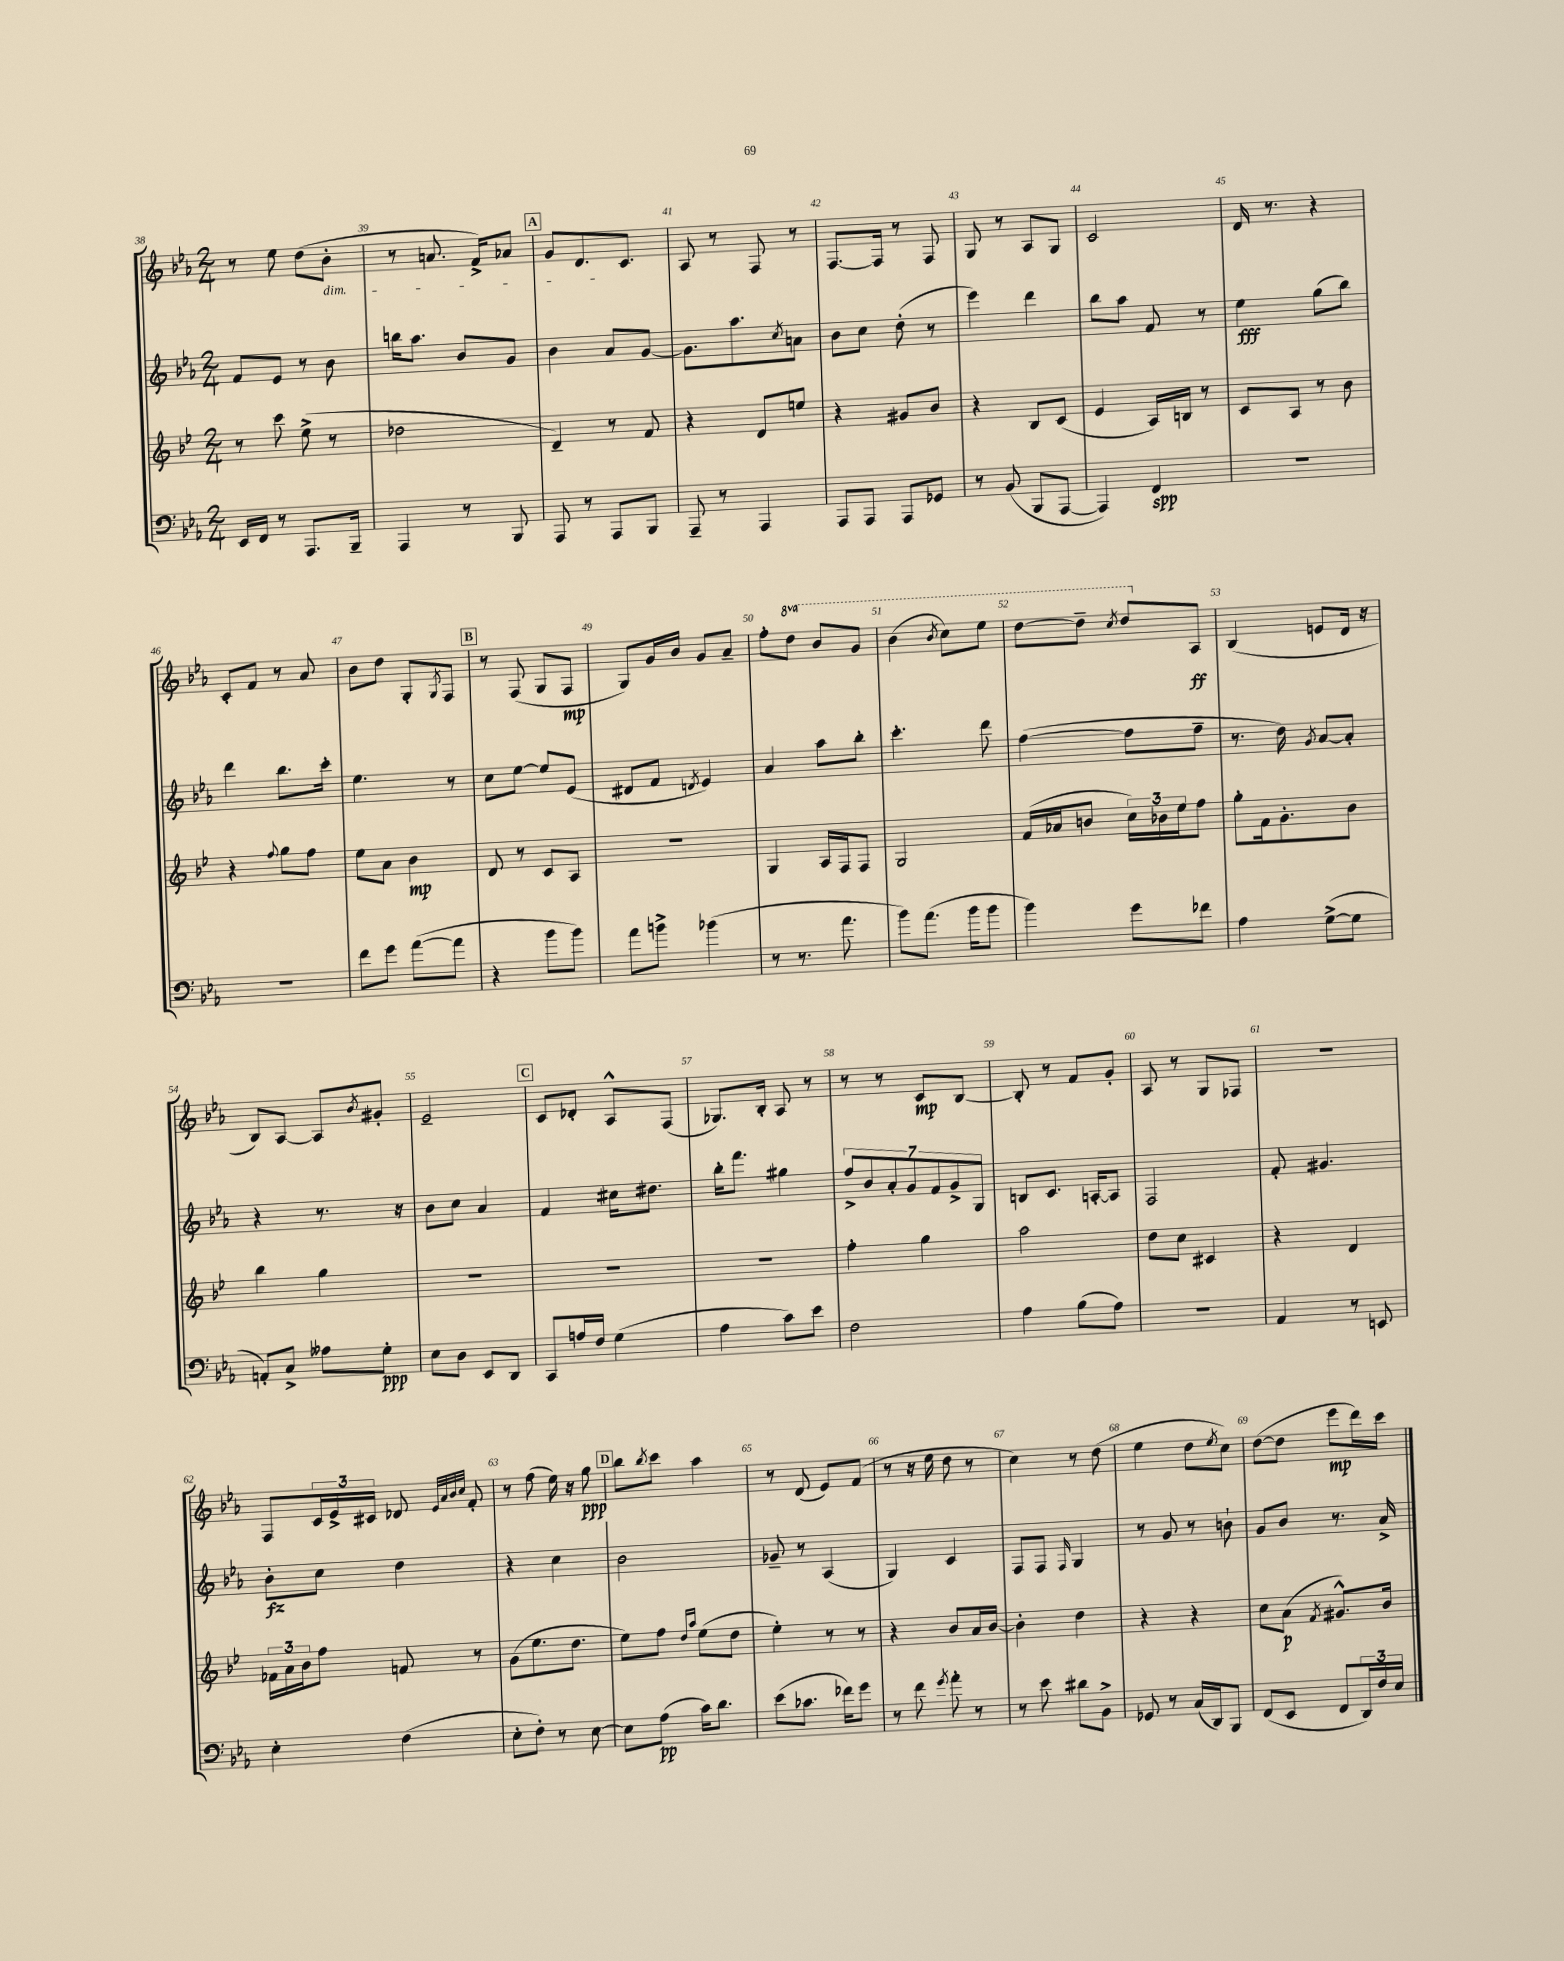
<<
\new StaffGroup <<
\new Staff = "s0" {
    \clef treble \key ees \major \numericTimeSignature \time 2/4 \set Staff.ottavationMarkups = #ottavation-simple-ordinals
    r8 ees''8 d''8( bes'8-.\dim |
    r8 a'8. f'16->) aes'8 |
    \mark \markup { \box "A" } g'8 d'8.\! c'8. |
    aes8 r8 f8 r8 |
    f8.~ f16 r8 f8 |
    g8 r8 aes8 g8 |
    c'2 |
    d'16 r8. r4 |
    c'8-. f'8 r8 aes'8 |
    bes'8 d''8 g8-. \acciaccatura { g8 } f8 |
    \mark \markup { \box "B" } r8 f8( g8 f8\mp |
    g8) g'16 bes'16 g'8 aes'8-- |
    f''8-. \ottava #1 d'''8 bes''8 g''8 |
    bes''4( \acciaccatura { bes''8 } c'''8) ees'''8 |
    d'''8~ d'''8-- \acciaccatura { c'''8 } d'''8 \ottava #0 aes8\ff |
    bes4( e'8 d'16 r16 |
    bes8) aes8~ aes8 \acciaccatura { bes'8 } gis'8-. |
    ees'2-- |
    \mark \markup { \box "C" } c'8 des'8-. aes8-^ f8( |
    ges8.) bes16-. aes8 r8 |
    r8 r8 c'8\mp bes8~ |
    bes8-. r8 f'8 g'8-. |
    aes8 r8 g8 fes8 |
    R2 |
    f8 \tuplet 3/2 { c'16 ees'16-> cis'16 } des'8 \grace { ees'32 aes'32 bes'32 c''32 } f'8-. |
    r8 f''8( ees''16) r16 g''8\ppp |
    \mark \markup { \box "D" } bes''8 \acciaccatura { bes''8 } c'''8 aes''4 |
    r8 d'8( ees'8) f'8( |
    r8 r16 ees''16 d''8 r8 |
    c''4) r8 d''8( |
    ees''4 d''8 \acciaccatura { ees''8 } c''8) |
    d''8~( d''8 ees'''8\mp d'''16) c'''16 \bar "|." |
}
\new Staff = "s1" {
    \clef treble \key ees \major \numericTimeSignature \time 2/4
    f'8 ees'8 r8 bes'8 |
    b''16 aes''8. bes'8 g'8 |
    \mark \markup { \box "A" } bes'4 aes'8 g'8~ |
    g'8. aes''8. \acciaccatura { c''8 } a'8 |
    bes'8 c''8 d''8-.( r8 |
    ees'''4) d'''4 |
    bes''8 aes''8 f'8 r8 |
    ees''4\fff g''8( bes''8) |
    d'''4 bes''8. c'''16-. |
    ees''4. r8 |
    \mark \markup { \box "B" } c''8 ees''8~ ees''8 ees'8( |
    dis'8 f'8 \acciaccatura { d'8 } ees'4) |
    aes'4 aes''8 bes''8-. |
    c'''4.-. d'''8 |
    f''4~( f''8 f''8-- |
    r8. d''16) \acciaccatura { g'8 } aes'8~ aes'8-. |
    r4 r8. r16 |
    bes'8 c''8 aes'4 |
    \mark \markup { \box "C" } f'4 cis''16 dis''8. |
    bes''16-. f'''8. gis''4 |
    \tuplet 7/4 { f''8-> bes'8 aes'8-. g'8 f'8 g'8-> g8 } |
    b8 c'8. a16~-. a8 |
    f2 |
    f'8-. gis'4. |
    bes'8-.\fz c''8 d''4 |
    r4 c''4 |
    \mark \markup { \box "D" } bes'2 |
    ges'8-- r8 aes4( |
    g4) c'4 |
    f8 f8 \grace { f16 } g4 |
    r8 g'8 r8 b'8-! |
    g'8 bes'8 r8. aes'16-> \bar "|." |
}
\new Staff = "s2" {
    \clef treble \key bes \major \numericTimeSignature \time 2/4
    r8 c'''8 ees''8->( r8 |
    des''2 |
    \mark \markup { \box "A" } d'4--) r8 f'8 |
    r4 d'8 e''8 |
    r4 gis'8 bes'8 |
    r4 bes8 c'8( |
    ees'4 a16) b16 r8 |
    c'8 a8 r8 bes'8 |
    r4 \appoggiatura { f''8 } g''8 f''8 |
    ees''8 a'8 bes'4\mp |
    \mark \markup { \box "B" } d'8 r8 c'8 a8 |
    r2 |
    g4 a16 f16 f8 |
    g2 |
    f'16( aes'16 b'8 \tuplet 3/2 { c''16) bes'16 ees''16 } f''8 |
    g''8-. f'16 g'8.-. bes'8 |
    bes''4 g''4 |
    R2 |
    \mark \markup { \box "C" } R2 |
    R2 |
    f''4-. g''4 |
    a''2 |
    d''8 c''8 cis'4 |
    r4 d'4 |
    \tuplet 3/2 { fes'16 a'16 bes'16 } f''8 f'8 r8 |
    g'8( ees''8. d''8. |
    \mark \markup { \box "D" } ees''8) f''8 \grace { d''16 a''16 } ees''8( d''8 |
    ees''4-.) r8 r8 |
    r4 bes'8 a'16 bes'16~ |
    bes'4-. d''4 |
    r4 r4 |
    c''8 a'8\p( \acciaccatura { f'8 } gis'8.-^) bes'16 \bar "|." |
}
\new Staff = "s3" {
    \clef bass \key ees \major \numericTimeSignature \time 2/4
    ees,16 f,16 r8 aes,,8. bes,,16-- |
    aes,,4 r8 bes,,8 |
    \mark \markup { \box "A" } aes,,8 r8 aes,,8 bes,,8 |
    aes,,8-- r8 aes,,4 |
    aes,,8 aes,,8 aes,,8 ges,8 |
    r8 bes,8( bes,,8 aes,,8~ |
    aes,,4) f,4\spp |
    R2 |
    R2 |
    f'8 g'8 aes'8~( aes'8 |
    \mark \markup { \box "B" } r4 bes'8 bes'8) |
    aes'8 b'8-> bes'4( |
    r8 r8. aes'8. |
    bes'8) aes'8.( bes'16 bes'8 |
    bes'4) g'8 fes'8 |
    aes4 g8~->( g8 |
    a,8-.) c8-> aeses8 g8-.\ppp |
    ees8 d8 ees,8 d,8 |
    \mark \markup { \box "C" } c,8 a16 f16 g4( |
    aes4 c'8) ees'8 |
    f2 |
    aes4 bes8( aes8) |
    R2 |
    aes,4 r8 e,8 |
    ees4-. f4( |
    ees8-. f8-.) r8 ees8~ |
    \mark \markup { \box "D" } ees8 aes8\pp( c'16) d'8. |
    ees'8( ces'8. fes'16) g'8 |
    r8 f'8 \acciaccatura { g'8 } aes'8-. r8 |
    r8 ees'8 dis'8 bes,8-> |
    ges,8 r8 c16( d,16) bes,,8 |
    f,8( ees,8 f,8 \tuplet 3/2 { d,16) f16 ees16 } \bar "|." |
}
>>
>>
\layout { \context { \Score currentBarNumber = #38 \override BarNumber.break-visibility = ##(#f #t #t) barNumberVisibility = #all-bar-numbers-visible } }
